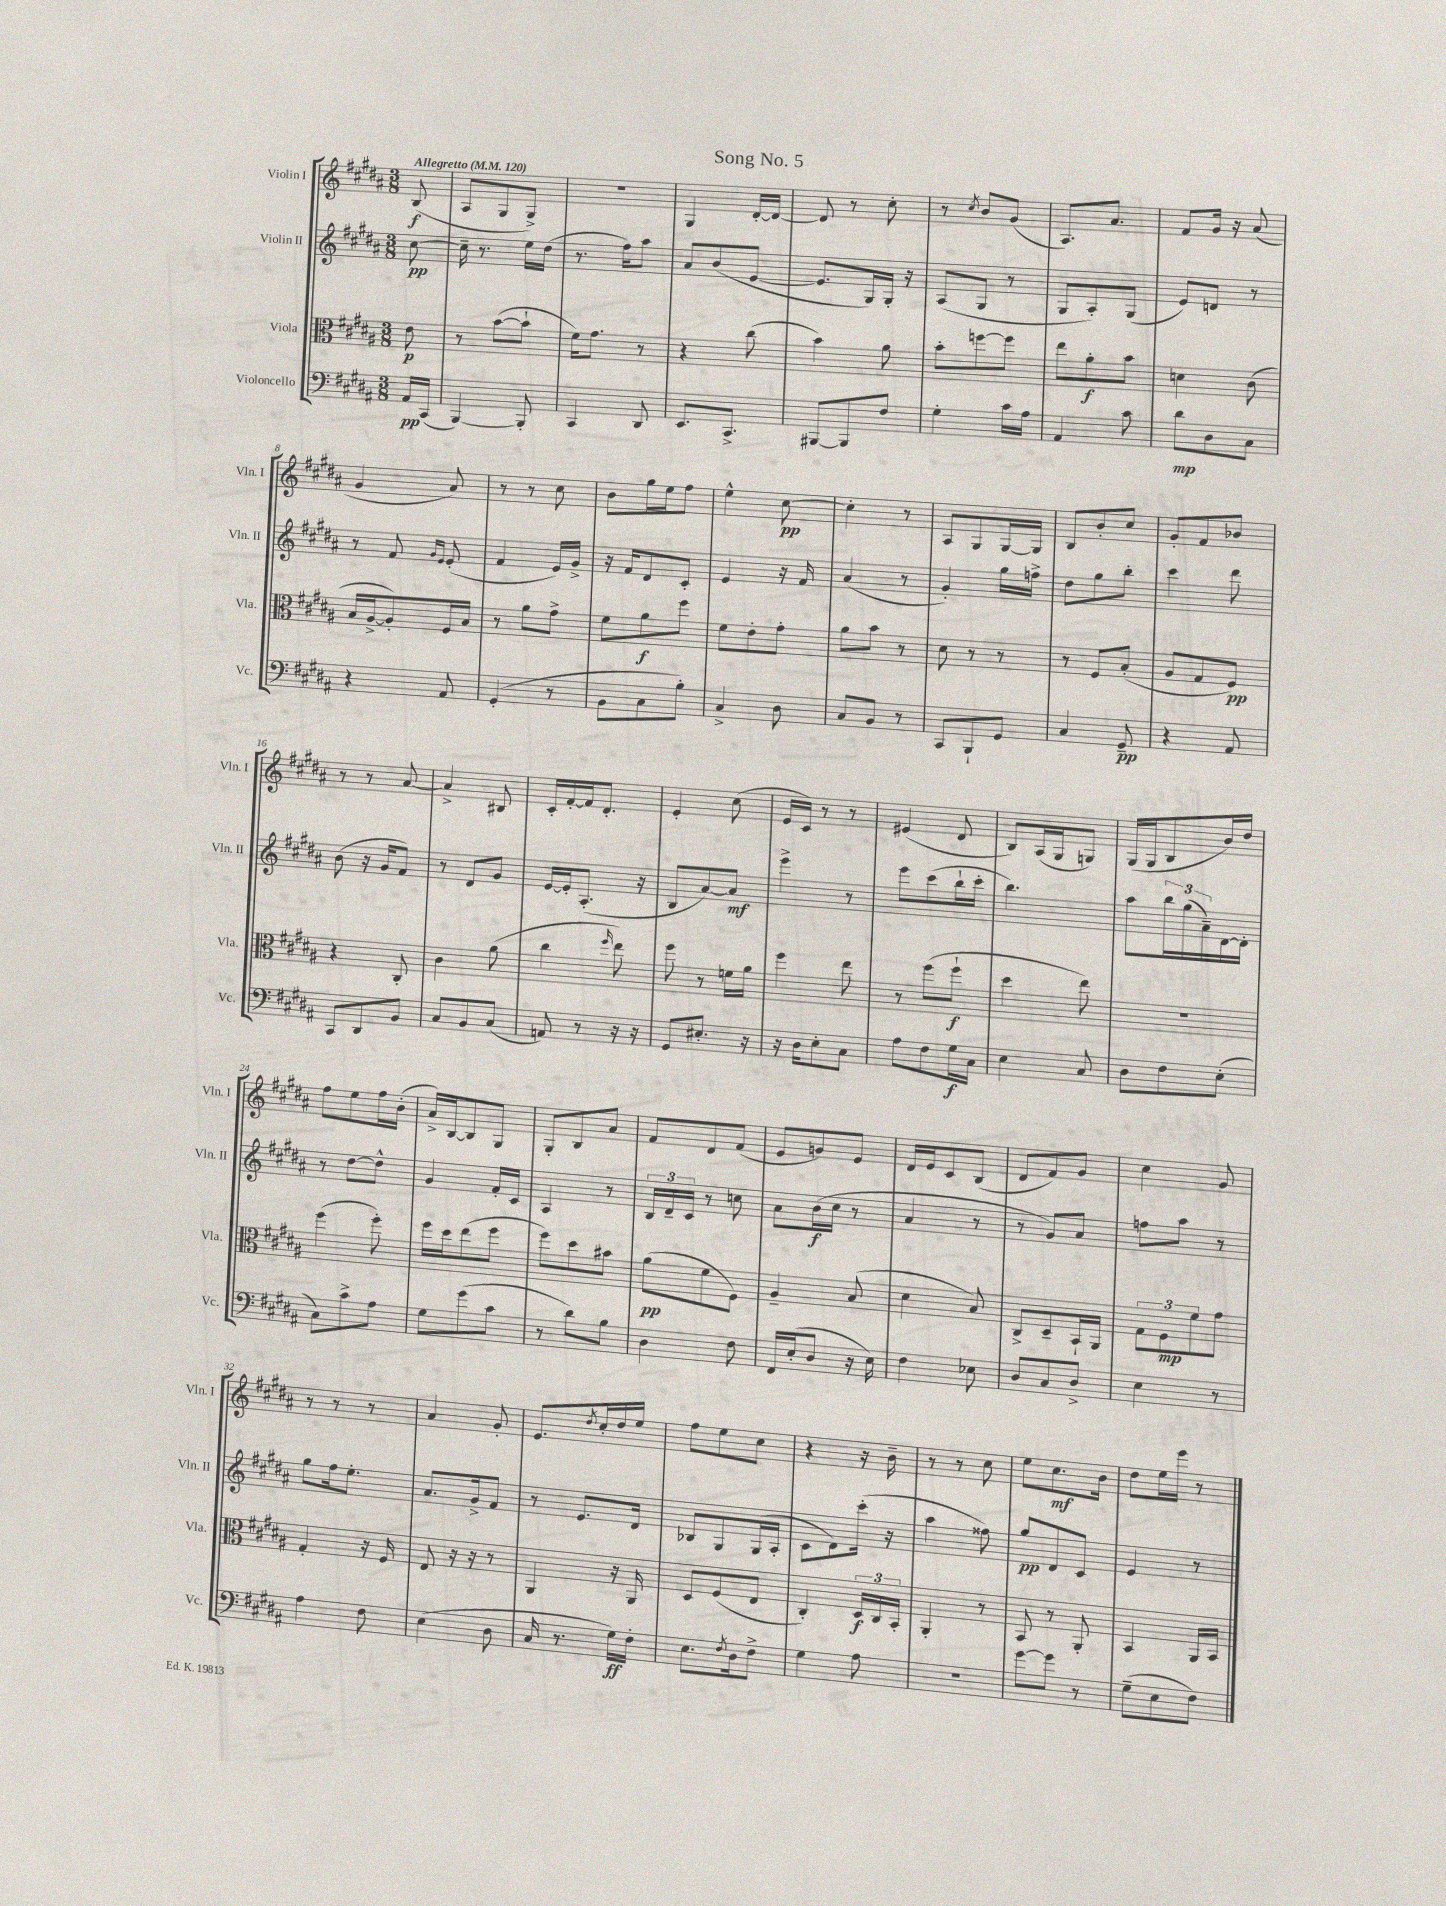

**kern	**kern	**kern	**kern
*staff4	*staff3	*staff2	*staff1
*clefF4	*clefC3	*clefG2	*clefG2
*k[f#c#g#d#a#]	*k[f#c#g#d#a#]	*k[f#c#g#d#a#]	*k[f#c#g#d#a#]
*M3/8	*M3/8	*M3/8	*M3/8
*MM120	*MM120	*MM120	*MM120
16AA#	8e	[8cc#	(8B
(16CC#	.	.	.
=	=	=	=
[4BBB)	8r	16cc#~]	8A#
.	.	8.r	.
.	([8b	.	8G#
8BBB']	8b`]	16ee	8G#^)
.	.	(16dd#	.
=	=	=	=
4CC#	16f#)	8.r	4.r
.	8.g#	.	.
.	.	16ff#)	.
8DD#	8r	8aa#	.
=	=	=	=
8.EE	4r	8a#	4G#
.	.	(8b	.
8.CC#^	.	.	.
.	(8cc#	[8e	[16d#'
.	.	.	16d#_
=	=	=	=
[8BBB#	4b)	8.e]	8d#]
8BBB#]	.	.	8r
.	.	16G#)	.
8F#	8a#	16G#'	8cc#'
.	.	16r	.
=	=	=	=
4G#'	8b'	(8A#	8r
.	.	.	8qcc#
.	[8ff	8G#	8b
16c#	8ff]	8r	(8g#
16A#	.	.	.
=	=	=	=
4AA#	8ee	8G#	8.A#)
.	8a#'	8A#')	.
.	.	.	8.a#
8c#	8b	(8G#	.
=	=	=	=
8d#	4d	8e)	8f#
8D#	.	8d	16g#
.	.	.	16r
8C#	(8c#	8r	(8a#
=	=	=	=
4r	16B	8r	4g#
.	[16A#^	.	.
.	8A#'])	8f#	.
.	.	16qqg#	.
.	.	16qqe	.
8AA#	16F#	(8e'	8a#)
.	16B	.	.
=	=	=	=
(4GG#'	8r	4f#	8r
.	8a#	.	8r
8r	8g#^	16e)	8cc#
.	.	16g#^	.
=	=	=	=
8BB	8f#	16r	8b
.	.	16f#	.
8C#	8a#	8d#	16gg#
.	.	.	16ee
8B')	8ff#	8c#'	8ff#
=	=	=	=
4C#^	8f#	4e	4ee^^
.	8e'	.	.
8D#	8g#'	16r	[8cc#
.	.	16f#	.
=	=	=	=
8C#	8a#	(4a#	4cc#']
8BB	8b	.	.
8r	8r	8r	8r
=	=	=	=
8CC#	8d#	4g#')	8A#
8BBB`	8r	.	8G#
8GG#	8r	16gg#	[16G#
.	.	16ff^	16G#]
=	=	=	=
4C#	8r	8dd#	8B
.	8F#	8gg#	8b'
8GG#~	(8B'	8bb'	8cc#
=	=	=	=
4r	8A#	4ccc#	8g#'
.	8G#	.	8f#
8AA#	8F#)	8ddd#	8b-
=	=	=	=
8CC#	4r	(8b	8r
8DD#	.	16r	8r
.	.	16g#	.
8BB	8C#'	8f#)	[8a#
=	=	=	=
8C#	4c#	8r	4a#^]
8BB	.	8d#	.
(8C#	(8a#	8g#	8B#
=	=	=	=
8AA)	4cc#	[16e	16c#'
.	.	16e']	[16f#'
8r	.	(8.A#'	16f#]
.	.	.	8.d#'
.	16qqff#	.	.
16r	8ee)	.	.
16r	.	16r	.
=	=	=	=
8GG#	8ff#	8B	4e'
8.E#'	8r	[8a#)	.
.	16f	8a#]	(8cc#
16r	16a#	.	.
=	=	=	=
16r	4ff#	4eee^	16e
16D#	.	.	16c#)
8E'	.	.	8r
8C#	8ee	8r	8r
=	=	=	=
8A#	8r	8eee	(4e#
8F#	(8ff#	(8ccc#	.
16G#	8ff#`	16bb`	8d#
16C#	.	16ccc#'	.
=	=	=	=
4E	4dd#	4.bb)	8B)
.	.	.	(16A#
.	.	.	16G#
8C#	8ee)	.	8G)
=	=	=	=
8D#	4.r	8aa#	(16G#
.	.	.	16G#
8F#	.	24bb	8B
.	.	(24gg#	.
.	.	24a#~)	.
(8E'	.	[16d#	16b)
.	.	16d#']	16dd#
=	=	=	=
8C#)	(4ff#	8r	8ff#
8c#^	.	[8dd#	8ee
8A#	8ff#')	8dd#^^]	16ff#
.	.	.	(16b'
=	=	=	=
8G#	16ff#	4g#	16a#^)
.	16dd#	.	[16B
(8g#	(8ee	.	8B]
8c#	8ff#	16f#'	8G#
.	.	16c#	.
=	=	=	=
8r	8ff#)	4A#	8G#'
8d#)	8dd#	.	8B
8B	8b#	8r	8a#
=	=	=	=
4D#	(8a#	24B	8f#
.	.	24d#~	.
.	.	24c#	.
.	8f#	8r	8d#
8F#	8F#)	8cc	(8f#
=	=	=	=
16FF#	4A#~	8a#	8e
(16E'	.	.	.
8D#	.	(16b	8g)
.	.	16cc#	.
16r	(8B	8r	8e
16E)	.	.	.
=	=	=	=
4F#	4d#	4a#	16d#
.	.	.	16e
.	.	.	8c#
8E-	8B)	8r	(8B
=	=	=	=
8D#	8C#^	8r	8d#
8C#	8D#~	8g#)	8f#)
8D#^	16BB`	8a#	8g#
.	16AA#	.	.
=	=	=	=
4E	12G#	8ff	4cc#
.	12F#	.	.
.	.	8aa#	.
.	12f#	.	.
8r	8g#	8r	8g#
=	=	=	=
4A#	4G#'	8gg#	8r
.	.	16ff#	8r
.	.	8.ee'	.
8F#	16r	.	8r
.	16F#	.	.
=	=	=	=
(4E	8E	8.a#	4a#
.	16r	.	.
.	16r	16g#^	.
8D#	8r	8f#	8g#'
=	=	=	=
16C#	4AA#	8r	8.e
8.r	.	.	.
.	.	8.e	.
.	.	.	8qdd#
.	.	.	16cc#'
16G#)	16r	.	16dd#
16F#'	16AA#	16d#	16ee
=	=	=	=
8.E	8D#	8B-	8ff#
.	(8F#	8G#	8ee
8qF#	.	.	.
16D#	.	.	.
8F#^	8E	(16G#	8cc#
.	.	16A#'	.
=	=	=	=
4G#	4C#')	8c#	4r
.	.	8d#)	.
8A#	24D#	(16ccc#'	16r
.	24C#	.	.
.	.	16r	16b~
.	24BB'	.	.
=	=	=	=
4.r	4AA#'	4aa#	8r
.	.	.	8r
.	8r	8ff##)	8cc#
=	=	=	=
[8g#	8BB	8gg#	8ee
8g#]	8r	8d#	8.cc#
8r	8AA#'	8c#	.
.	.	.	16b
=	=	=	=
(8G#~	4BB	4e	8dd#
8E	.	.	16ee
.	.	.	16eee
8F#)	16AA#	8r	8r
.	16BB	.	.
==	==	==	==
*-	*-	*-	*-
